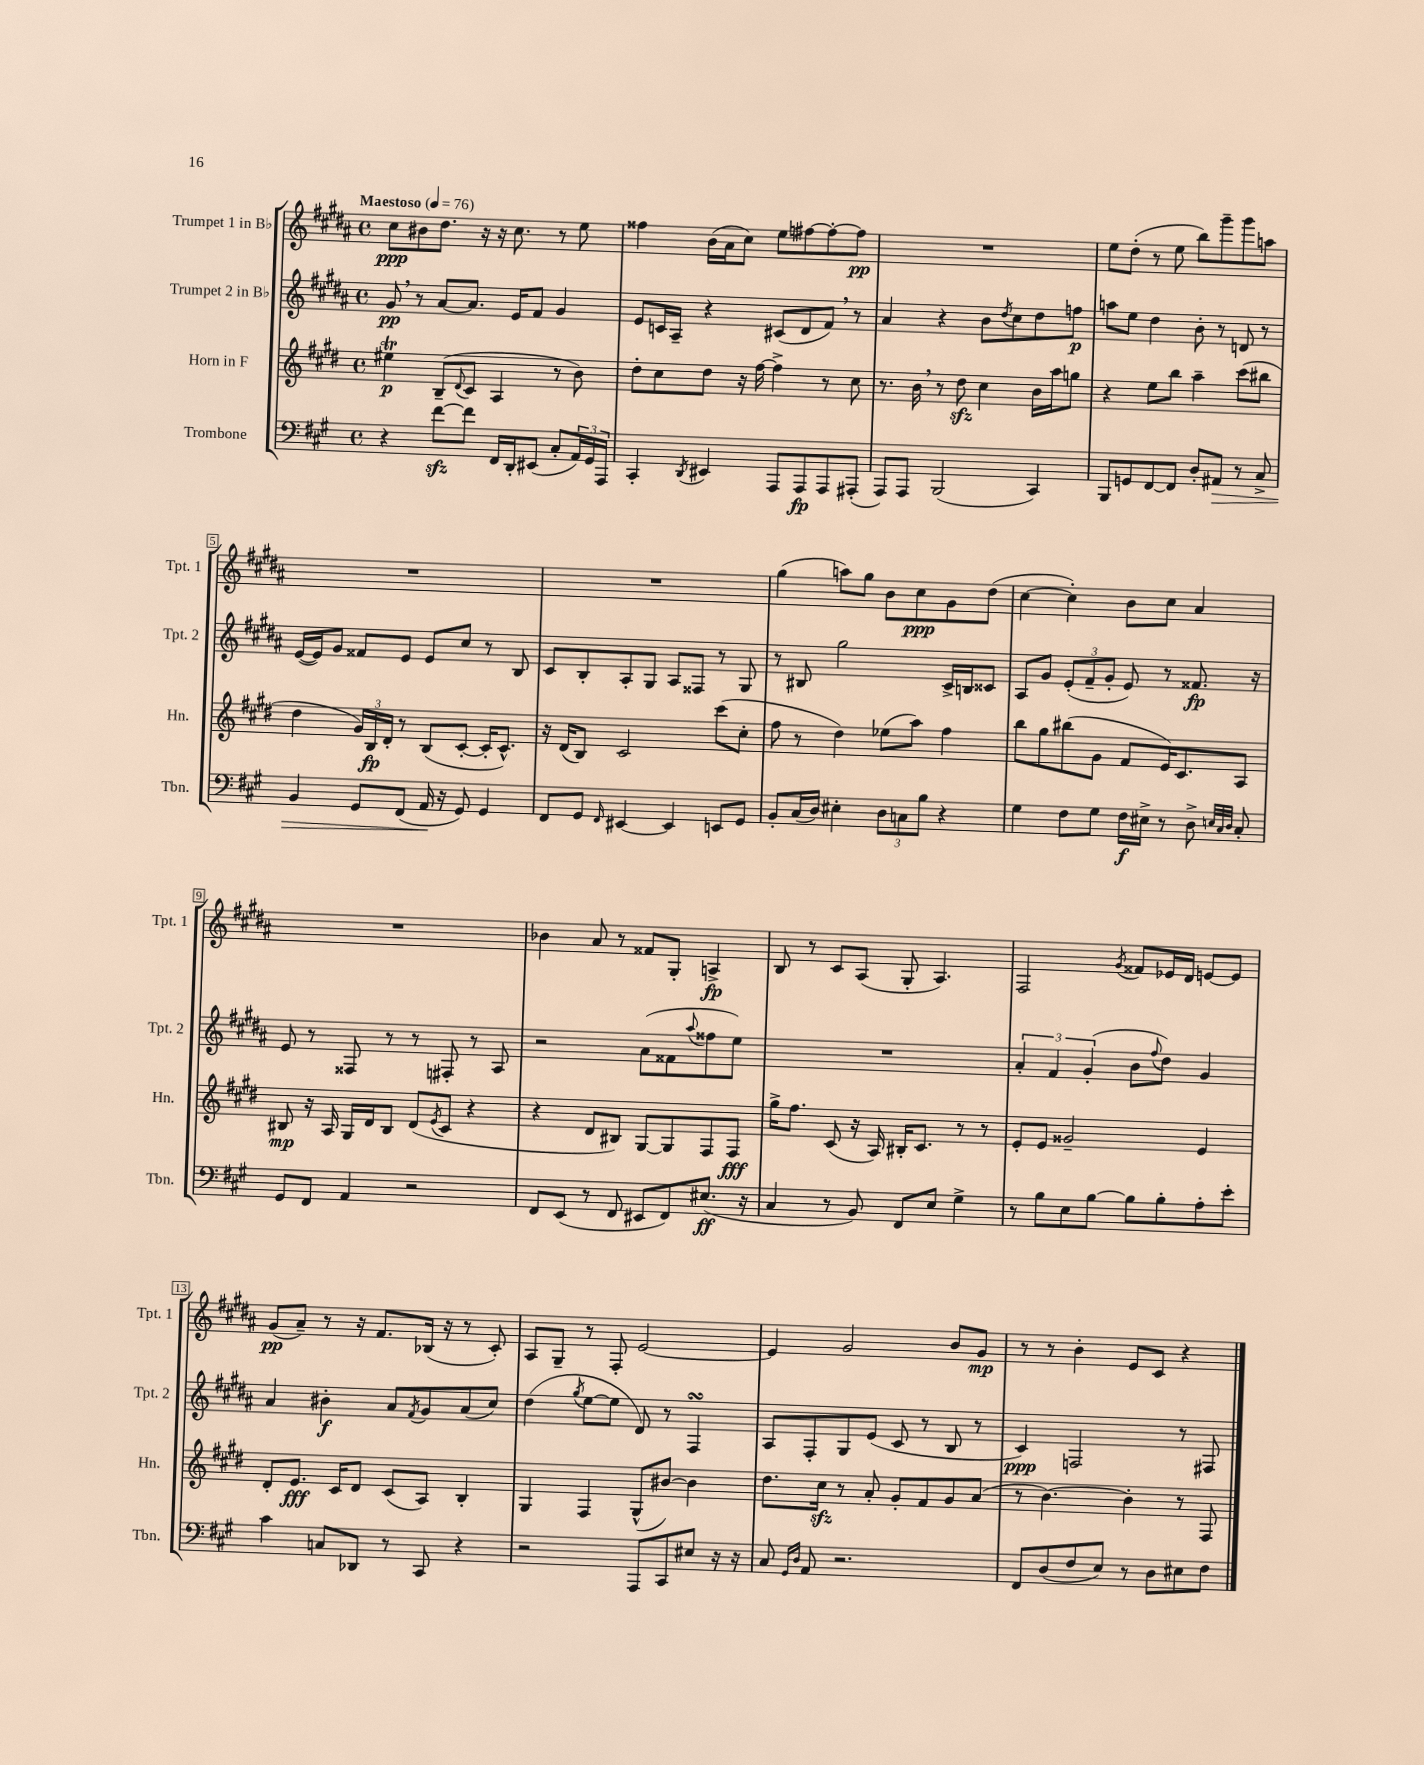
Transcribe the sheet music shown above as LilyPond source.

<<
\new StaffGroup <<
\new Staff = "s0" \with { instrumentName = "Trumpet 1 in Bb" shortInstrumentName = "Tpt. 1" } {
    \clef treble \key b \major \defaultTimeSignature \time 4/4 \tempo "Maestoso" 4 = 76
    cis''8\ppp bis'8 dis''8. r16 r16 cis''8. r8 e''8 |
    fisis''4 b'16( ais'16 cis''8) e''8 fis''8~ fis''8~-. fis''8\pp |
    R1 |
    e''8 dis''8-.( r8 e''8 b''8) gis'''8-- gis'''8 a''8 |
    R1 |
    R1 |
    gis''4( a''8) gis''8 b'8 cis''8\ppp gis'8 dis''8( |
    cis''4~ cis''4-.) b'8 cis''8 ais'4 |
    R1 |
    bes'4 ais'8 r8 fisis'8 gis8-. a4->\fp |
    b8 r8 cis'8 ais8( gis8-. ais4.) |
    fis2 \acciaccatura { gis'8 } fisis'8 ees'16 dis'16 e'8~ e'8 |
    gis'8\pp( ais'8--) r8 r16 fis'8. bes16( r16 r8 cis'8-.) |
    ais8 gis8-- r8 fis8-. e'2~ |
    e'4 gis'2 b'8 gis'8\mp |
    r8 r8 b'4-. e'8 cis'8 r4 \bar "|." |
}
\new Staff = "s1" \with { instrumentName = "Trumpet 2 in Bb" shortInstrumentName = "Tpt. 2" } {
    \clef treble \key b \major \defaultTimeSignature \time 4/4
    gis'8\pp \breathe r8 ais'8~ ais'8. e'16 fis'8 gis'4 |
    e'8 c'16 ais16-- r4 cis'8( dis'8 fis'8) \breathe r8 |
    ais'4 r4 b'8 \acciaccatura { dis''8 } cis''8 dis''8 f''8\p |
    a''8 e''8 dis''4 b'8-. r8 d'8 r8 |
    e'16~( e'16) gis'8 fisis'8 e'8 e'8 cis''8 r8 b8 |
    cis'8 b8-. ais8-. gis8 ais8 fisis8 r8 gis8 |
    r8 bis8 gis''2 cis'16-> b16 cisis'8 |
    ais8 gis'8 \tuplet 3/2 { e'8-.( fis'8-- gis'8-. } e'8) r8 fisis'8.\fp r16 |
    e'8 r8 fisis8 r8 r8 fis8-. r8 ais8 |
    r2 ais'8( fisis'8 \appoggiatura { ais''8 } fisis''8 e''8) |
    R1 |
    \tuplet 3/2 { ais'4-. fis'4 gis'4-.( } b'8 \appoggiatura { fis''8 } dis''8) gis'4 |
    ais'4 bis'4-.\f ais'8 \acciaccatura { fis'8 } gis'8 ais'8( cis''8) |
    dis''4( \acciaccatura { gis''8 } e''8~ e''8 dis'8) r8 fis4\turn |
    ais8 fis8-. gis8 e'8( cis'8 r8 b8 r8 |
    cis'4\ppp) f2 r8 fis8 \bar "|." |
}
\new Staff = "s2" \with { instrumentName = "Horn in F" shortInstrumentName = "Hn." } {
    \clef treble \key e \major \defaultTimeSignature \time 4/4
    eis''4\trill\p b8--( \appoggiatura { dis'8 } cis'8 a4 r8 b'8) |
    dis''8-. cis''8 dis''8 r16 fis''16~ fis''4-> r8 cis''8 |
    r8. b'16 \breathe r8 dis''8\sfz cis''4 b'16 a''16 g''8 |
    r4 e''8 b''8 a''4-- cis'''8( bis''8 |
    dis''4 \tuplet 3/2 { gis'16) b16\fp dis'16-. } r8 b8( cis'8~-. cis'16-. cis'8.-^) |
    r16 dis'16( b8) cis'2 cis'''8( cis''8-. |
    fis''8 r8 dis''4) ees''8( a''8) fis''4 |
    b''8 gis''8 bis''8( gis'8 fis'8 e'16) cis'8. a8 |
    bis8\mp r16 a16 gis16 dis'16 bis8 dis'8( \acciaccatura { e'8 } cis'8 r4 |
    r4 dis'8 bis8) gis8~ gis8 fis8 fis8\fff |
    gis''16-> fis''8. cis'8( r16 a16) bis16-. cis'8. r8 r8 |
    e'8-. e'8 gisis'2-- e'4 |
    dis'8-. e'8.\fff cis'16 dis'8 cis'8( a8) b4-. |
    gis4 fis4 gis8-^( bis'8~) bis'4 |
    dis''8. cis''16\sfz r8 a'8-. gis'8-. fis'8 gis'8 a'8( |
    r8 b'4.~) b'4-. r8 fis8 \bar "|." |
}
\new Staff = "s3" \with { instrumentName = "Trombone" shortInstrumentName = "Tbn." } {
    \clef bass \key a \major \defaultTimeSignature \time 4/4
    r4 fis'8~\sfz fis'8 fis,16 d,16-. eis,8( cis8-. \tuplet 3/2 { a,16) gis,16 a,,16 } |
    cis,4-. \acciaccatura { d,8 } eis,4 a,,8 a,,8\fp a,,8 ais,,8-.( |
    a,,8) a,,8 b,,2( cis,4) |
    b,,8 g,8 fis,8~ fis,8 d8-. ais,8\> r8 cis8-> |
    b,4 gis,8 fis,8( a,16\! r16 gis,8) gis,4 |
    fis,8 gis,8 \grace { fis,16 } eis,4~ eis,4 e,8 gis,8 |
    b,8-. cis16( d16) eis4-. \tuplet 3/2 { d8 c8 b8 } r4 |
    gis4 fis8 gis8 fis16\f eis16-> r8 d8-> \grace { e32 cis32 d32 } cis8-. |
    gis,8 fis,8 a,4 r2 |
    fis,8 e,8( r8 fis,8 eis,8 fis,8) eis8.\ff( r16 |
    cis4 r8 b,8) fis,8 e8 gis4-> |
    r8 b8 e8 b8~ b8 b8-. a8-. e'8-. |
    cis'4 c8 des,8 r8 cis,8 r4 |
    r2 a,,8 cis,8 eis8 r16 r16 |
    cis8 \grace { gis,16 d16 } a,8 r2. |
    fis,8 d8( fis8 e8) r8 d8 eis8 fis8 \bar "|." |
}
>>
>>
\layout { \context { \Score \override BarNumber.stencil = #(make-stencil-boxer 0.1 0.3 ly:text-interface::print) } }
